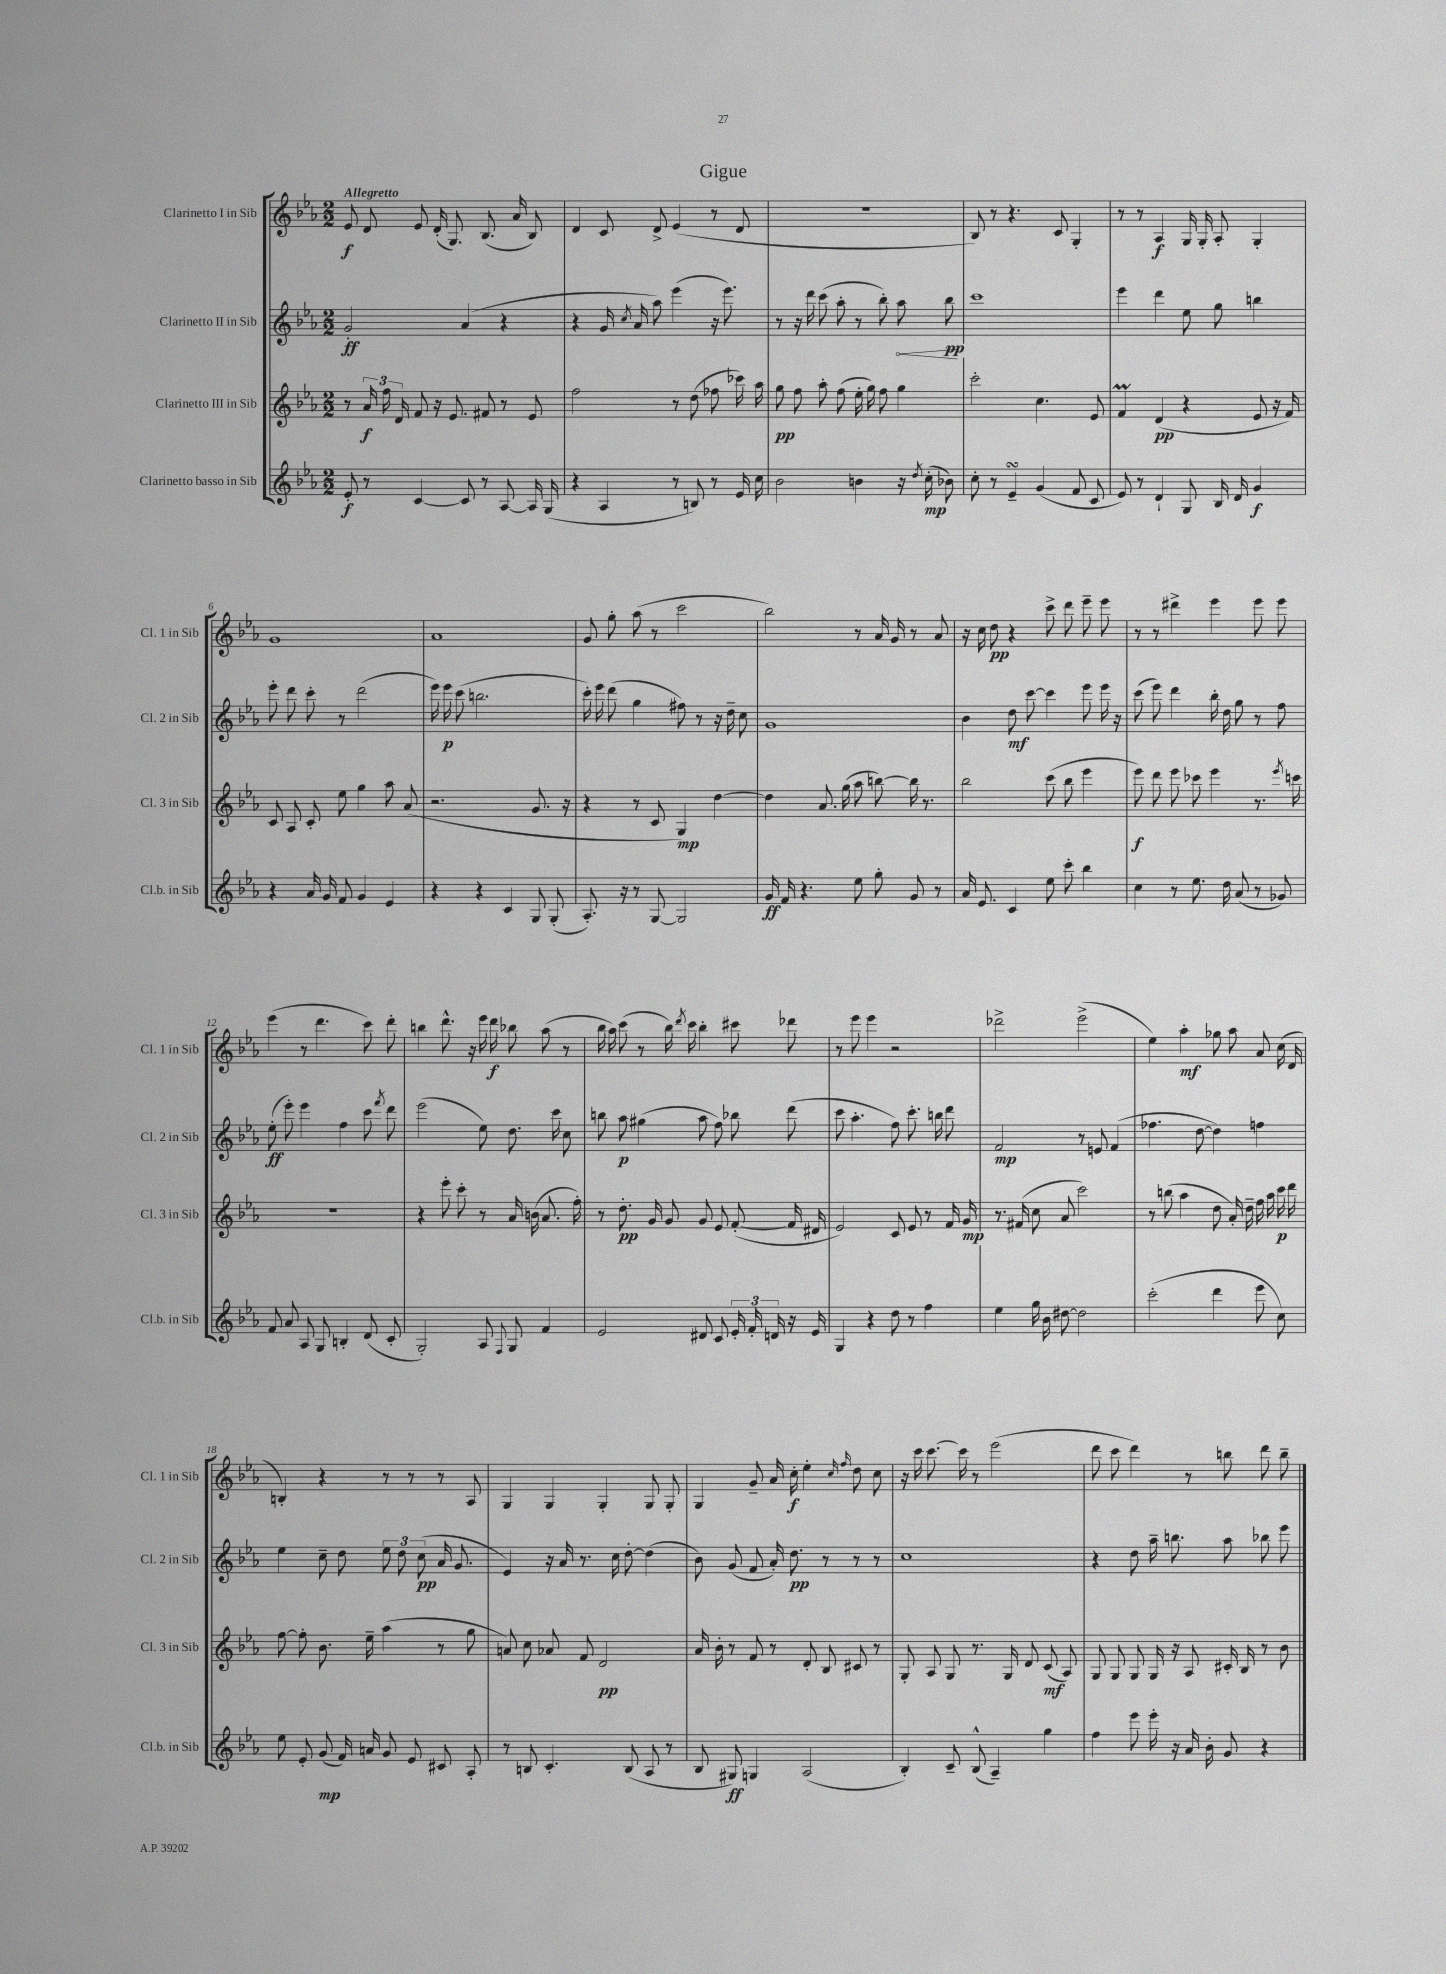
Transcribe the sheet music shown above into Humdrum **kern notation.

**kern	**kern	**kern	**kern
*staff4	*staff3	*staff2	*staff1
*clefG2	*clefG2	*clefG2	*clefG2
*k[b-e-a-]	*k[b-e-a-]	*k[b-e-a-]	*k[b-e-a-]
*M2/2	*M2/2	*M2/2	*M2/2
8e-'	8r	2g'	8e-
8r	24a-	.	8d
.	24ff	.	.
.	24d	.	.
[4c	8f	.	8e-
.	16r	.	(16d'
.	8.e-	.	8.G)
8c]	.	(4a-	.
8r	8f#	.	(8.B-
[8A-	8r	4r	.
.	.	.	16a-
16A-]	8e-	.	8B-)
(16G	.	.	.
=	=	=	=
4r	2ff	4r	4d
4A-	.	16g	8c
.	.	8qcc	.
.	.	16a-	.
.	.	8aa-)	8d^
8r	8r	(4eee-	(4e-
8B)	(8dd	.	.
8r	8ff-	16r	8r
.	.	8.eee-)	.
16e-	16ccc-)	.	8d
16cc	16aa-	.	.
=	=	=	=
2b-	8gg	8r	1r
.	8ff	16r	.
.	.	16ddd	.
.	8aa-'	(8ccc	.
.	(8ff	8aa-'	.
4b	16ee-'	8r	.
.	16gg)	.	.
.	8ff	8bb-')	.
16r	4gg	8aa-	.
8qdd	.	.	.
(16cc'	.	.	.
8b-)	.	8bb-	.
=	=	=	=
8cc'	2ccc'	1ccc	8B-)
8r	.	.	8r
4e-~	.	.	4.r
(4g	4.cc	.	.
.	.	.	8c
8f	.	.	4G'
8c	8e-	.	.
=	=	=	=
8e-)	4f	4eee-	8r
8r	.	.	8r
4d`	(4d	4ddd	4A-
8G	4r	8ee-	16G
.	.	.	16G'
16B-	.	8gg	8A-'
16d	.	.	.
4g	8e-	4bb	4G'
.	16r	.	.
.	16f)	.	.
=	=	=	=
4r	8c	8eee-'	1g
.	8A-	8ddd	.
16a-	8c'	8ccc'	.
16g	.	.	.
8f	8ee-	8r	.
4g	4gg	(2ddd	.
4e-	8aa-	.	.
.	(8a-	.	.
=	=	=	=
4r	2.r	16eee-)	1a-
.	.	16eee-	.
.	.	(8ccc	.
4r	.	2.bb	.
4c	.	.	.
8G	8.g	.	.
(8G'	.	.	.
.	16r	.	.
=	=	=	=
8.A-')	4r	16ccc')	8g
.	.	16eee-	.
.	.	(8ddd	8gg'
16r	.	.	.
8r	8r	4gg	(8aa-
[8G	8c	.	8r
2G]	4G)	8ff#)	2ccc
.	.	8r	.
.	[4dd	16r	.
.	.	16dd~	.
.	.	8cc	.
=	=	=	=
16g	4dd]	1g	2bb-)
16f	.	.	.
4.r	.	.	.
.	8.a-	.	.
.	(16gg	.	.
8ee-	8aa-	.	8r
8gg'	[8bb)	.	16a-
.	.	.	16g
8g	16bb]	.	8r
.	8.r	.	.
8r	.	.	8a-
=	=	=	=
16a-	2bb-	4b-	16r
8.e-	.	.	16cc
.	.	.	8dd
4c	.	8dd	4r
.	.	[8ccc	.
8ee-	(8ccc	4ccc]	8ccc^
8ccc'	8bb-	.	8ddd
4bb-	4eee-	8eee-	8eee-~
.	.	16eee-	8eee-
.	.	16r	.
=	=	=	=
4cc	8eee-)	(8ccc	8r
.	8ddd	8eee-)	8r
8r	8eee-	4ddd	4ddd#^
8.ee-	8ccc-	.	.
.	4eee-	16bb-'	4eee-
16dd	.	16dd	.
(8a-	.	8gg	.
8r	8.r	8r	8eee-
8g-)	.	8ff	8eee-
.	8qeee-	.	.
.	16ccc	.	.
=	=	=	=
8f	1r	(8ee-'	(4eee-
8a-	.	8eee-')	.
8A-	.	4eee-	8r
8G	.	.	4.ddd
4B'	.	4ff	.
(8d	.	8ccc	8ccc)
.	.	8qfff	.
8c'	.	8ddd	8ddd'
=	=	=	=
2G')	4r	(2eee-	4bb
.	8eee-'	.	8.ddd^^
.	8ccc'	.	.
.	.	.	16r
8A-	8r	8ee-)	16eee-
.	.	.	16ddd
8qqF	.	.	.
8G	16a-	8.dd	8bb-
.	(16b	.	.
4f	8.a-	.	(8aa-
.	.	16ccc	.
.	.	8cc	8r
.	16ff')	.	.
=	=	=	=
2e-	8r	8bb	16bb-
.	.	.	16aa-)
.	8.dd'	8aa-	(8ccc
.	.	(4gg#	8r
.	16g	.	.
.	8g	.	16bb-)
.	.	.	8qddd
.	.	.	16ccc
8d#	8g	8aa-	4bb-'
8c	8e-	8ff)	.
24e-'	([8f'	8bb-	8ccc#
24f'	.	.	.
24d	.	.	.
16r	16f]	(8ddd	8ddd-
16e-	16d#	.	.
=	=	=	=
4G	2e-)	8ccc	8r
.	.	4.aa-'	8eee-
4r	.	.	4eee-
8dd	8c	8ff)	2r
8r	8e-	8.ccc'	.
4ff	8r	.	.
.	.	16bb	.
.	16f	8ddd	.
.	16g	.	.
=	=	=	=
4ee-	8.r	2f	2ddd-^
.	(16f#	.	.
16gg	8cc	.	.
16b-	.	.	.
[8dd#	8a-	.	.
2dd#]	2ccc)	8r	(2eee-^
.	.	8e	.
.	.	(4f	.
=	=	=	=
(2ccc'	8r	4.ff-	4ee-)
.	(8bb	.	.
.	4aa-	.	4aa-'
.	.	[8dd	.
4ddd	8dd	4dd])	8gg-
.	16a-')	.	8aa-
.	16dd~	.	.
8eee-	16ff	4ff	8a-
.	16aa-	.	.
8cc)	16ccc	.	(16cc
.	16ddd	.	16d
=	=	=	=
8ee-	[8ff	4ee-	4B')
8e-'	8ff']	.	.
(8g	8.b-	8cc~	4r
16f)	.	8dd	.
16a	16ee-~	.	.
8g	(4aa-	12ee-	8r
.	.	12dd	.
8e-	.	.	8r
.	.	(12cc	.
8c#	8r	16a-	8r
.	.	8.g	.
8A-'	8gg	.	8A-
=	=	=	=
8r	8a)	4e-)	4G
8B	8cc	.	.
4.c'	8a-	16r	4G
.	.	16a-	.
.	8f	8.r	.
.	2d	.	4G'
.	.	16cc	.
(8B	.	[8dd'	.
8A-	.	(4dd]	8G
8r	.	.	8G'
=	=	=	=
8B-	16a-	8b-)	4G
.	16b-'	.	.
8G#)	8r	(8g	.
4G	8f	8f	8g~
.	8r	16a-')	16a-
.	.	8.dd	16cc'
(2A-	8d'	.	4ee-'
.	8B-	8r	.
.	.	.	16qqcc
.	.	.	16qqff
.	8c#	8r	8dd
.	8r	8r	8cc
=	=	=	=
4B-')	8G'	1cc	16r
.	.	.	16ccc
.	8A-	.	[8.ccc
8c~	8G	.	.
.	.	.	16ccc]
(8B-^^	8.r	.	8r
4A-~)	.	.	(2eee-
.	16G	.	.
.	8d	.	.
4gg	(8c	.	.
.	8A-)	.	.
=	=	=	=
4ff	8G	4r	8ddd
.	8G	.	8ccc
8eee-	8G	8dd	4ddd)
16eee-'	16G	16aa-~	.
16r	16r	8.bb	.
16a-	8A-	.	8r
16b-'	.	.	.
8g	16c#'	8aa-	8bb
.	16B-	.	.
4r	8r	8bb-	8ddd
.	8b-	8eee-	8bb~
==	==	==	==
*-	*-	*-	*-
